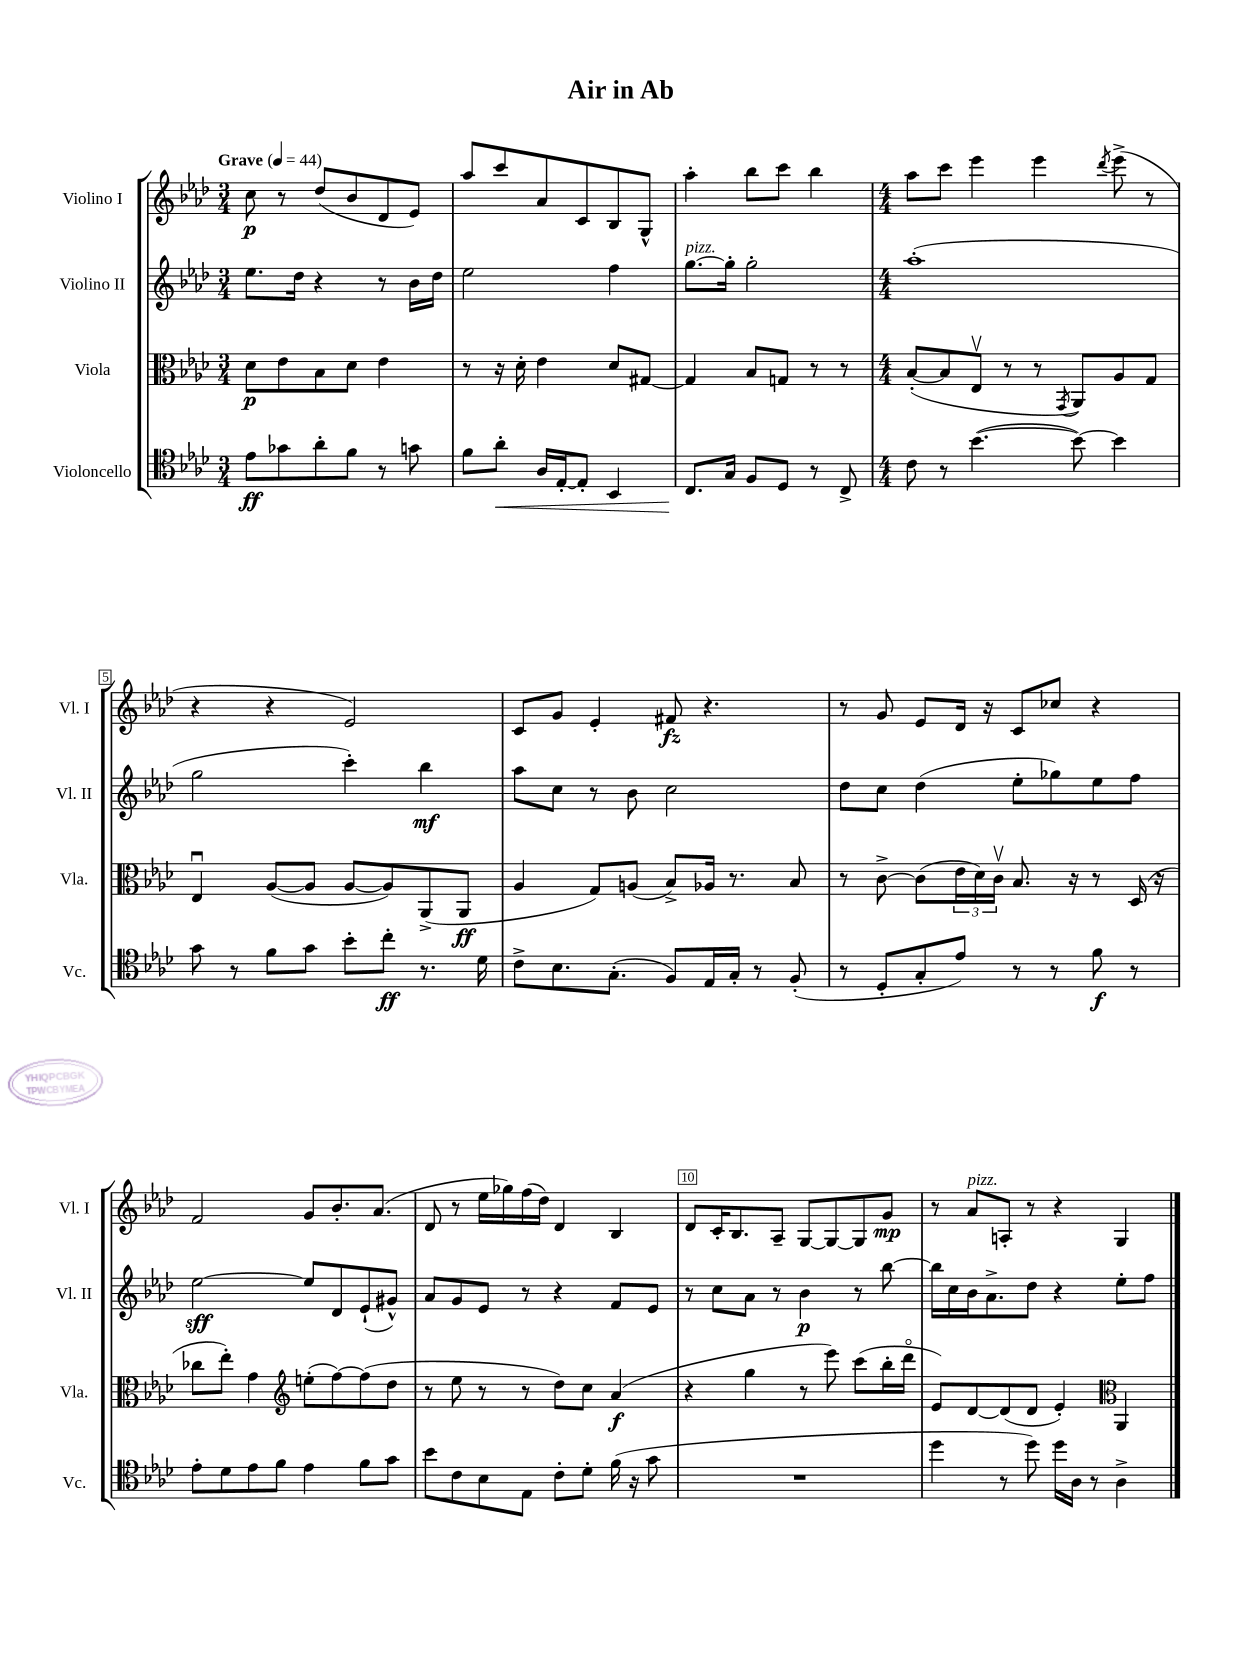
\header { title = "Air in Ab" }
<<
\new StaffGroup <<
\new Staff = "s0" \with { instrumentName = "Violino I" shortInstrumentName = "Vl. I" } {
    \clef treble \key aes \major \numericTimeSignature \time 3/4 \tempo "Grave" 4 = 44
    c''8\p r8 des''8( bes'8 des'8 ees'8) |
    aes''8 c'''8 aes'8 c'8 bes8 g8-^ |
    aes''4-. bes''8 c'''8 bes''4 |
    \numericTimeSignature \time 4/4 aes''8 c'''8 ees'''4 ees'''4 \acciaccatura { des'''8 } ees'''8->( r8 |
    r4 r4 ees'2) |
    c'8 g'8 ees'4-. fis'8\fz r4. |
    r8 g'8 ees'8 des'16 r16 c'8 ces''8 r4 |
    f'2 g'8 bes'8.-. aes'8.( |
    des'8 r8 ees''16 ges''16) f''16( des''16) des'4 bes4 |
    des'8 c'16-. bes8. aes8-- g8~ g8~ g8 g'8\mp |
    r8 aes'8^\markup { \italic "pizz." } a8-. r8 r4 g4 \bar "|." |
}
\new Staff = "s1" \with { instrumentName = "Violino II" shortInstrumentName = "Vl. II" } {
    \clef treble \key aes \major \numericTimeSignature \time 3/4
    ees''8. des''16 r4 r8 bes'16 des''16 |
    ees''2 f''4 |
    g''8.~^\markup { \italic "pizz." } g''16-. g''2-. |
    \numericTimeSignature \time 4/4 aes''1-.( |
    g''2 c'''4-.) bes''4\mf |
    aes''8 c''8 r8 bes'8 c''2 |
    des''8 c''8 des''4( ees''8-. ges''8) ees''8 f''8 |
    ees''2~\sff ees''8 des'8 ees'8-!( gis'8-^) |
    aes'8 g'8 ees'8 r8 r4 f'8 ees'8 |
    r8 c''8 aes'8 r8 bes'4\p r8 bes''8~ |
    bes''16 c''16 bes'16 aes'8.-> des''8 r4 ees''8-. f''8 \bar "|." |
}
\new Staff = "s2" \with { instrumentName = "Viola" shortInstrumentName = "Vla." } {
    \clef alto \key aes \major \numericTimeSignature \time 3/4
    des'8\p ees'8 bes8 des'8 ees'4 |
    r8 r16 des'16-. ees'4 des'8 gis8~ |
    gis4 bes8 g8 r8 r8 |
    \numericTimeSignature \time 4/4 bes8~-.( bes8 ees8\upbow r8 r8 \acciaccatura { g,8 } aes,8) aes8 g8 |
    ees4\downbow aes8~( aes8 aes8~ aes8) aes,8->( aes,8\ff |
    aes4 g8) a8( bes8->) aes16 r8. bes8 |
    r8 c'8~-> c'8( \tuplet 3/2 { ees'16 des'16) c'16\upbow } bes8. r16 r8 des16( r16 |
    ces''8 ees''8-.) g'4 \clef treble e''8-.( f''8~) f''8( des''8 |
    r8 ees''8 r8 r8 des''8) c''8 aes'4\f( |
    r4 g''4 r8 ees'''8) c'''8( bes''16-. des'''16\flageolet |
    ees'8) des'8~ des'8( des'8 ees'4-.) \clef alto aes,4 \bar "|." |
}
\new Staff = "s3" \with { instrumentName = "Violoncello" shortInstrumentName = "Vc." } {
    \clef tenor \key aes \major \numericTimeSignature \time 3/4
    ees'8\ff ges'8 aes'8-. f'8 r8 g'8 |
    f'8 aes'8-.\< aes16 ees16~-. ees8-. bes,4 |
    c8.\! g16 f8 des8 r8 c8-> |
    \numericTimeSignature \time 4/4 c'8 r8 bes'4.~( bes'8~) bes'4 |
    g'8 r8 f'8 g'8 bes'8-. c''8-.\ff r8. des'16 |
    c'8-> bes8. g8.-.( f8) ees16 g16-. r8 f8-.( |
    r8 des8-. g8-. ees'8) r8 r8 f'8\f r8 |
    ees'8-. des'8 ees'8 f'8 ees'4 f'8 g'8 |
    bes'8 c'8 bes8 ees8 c'8-. des'8-. f'16( r16 g'8 |
    R1 |
    des''4 r8 des''8) des''16 aes16 r8 aes4-> \bar "|." |
}
>>
>>
\layout { \context { \Score \override BarNumber.break-visibility = ##(#f #t #t) barNumberVisibility = #(every-nth-bar-number-visible 5) \override BarNumber.stencil = #(make-stencil-boxer 0.1 0.3 ly:text-interface::print) } }
